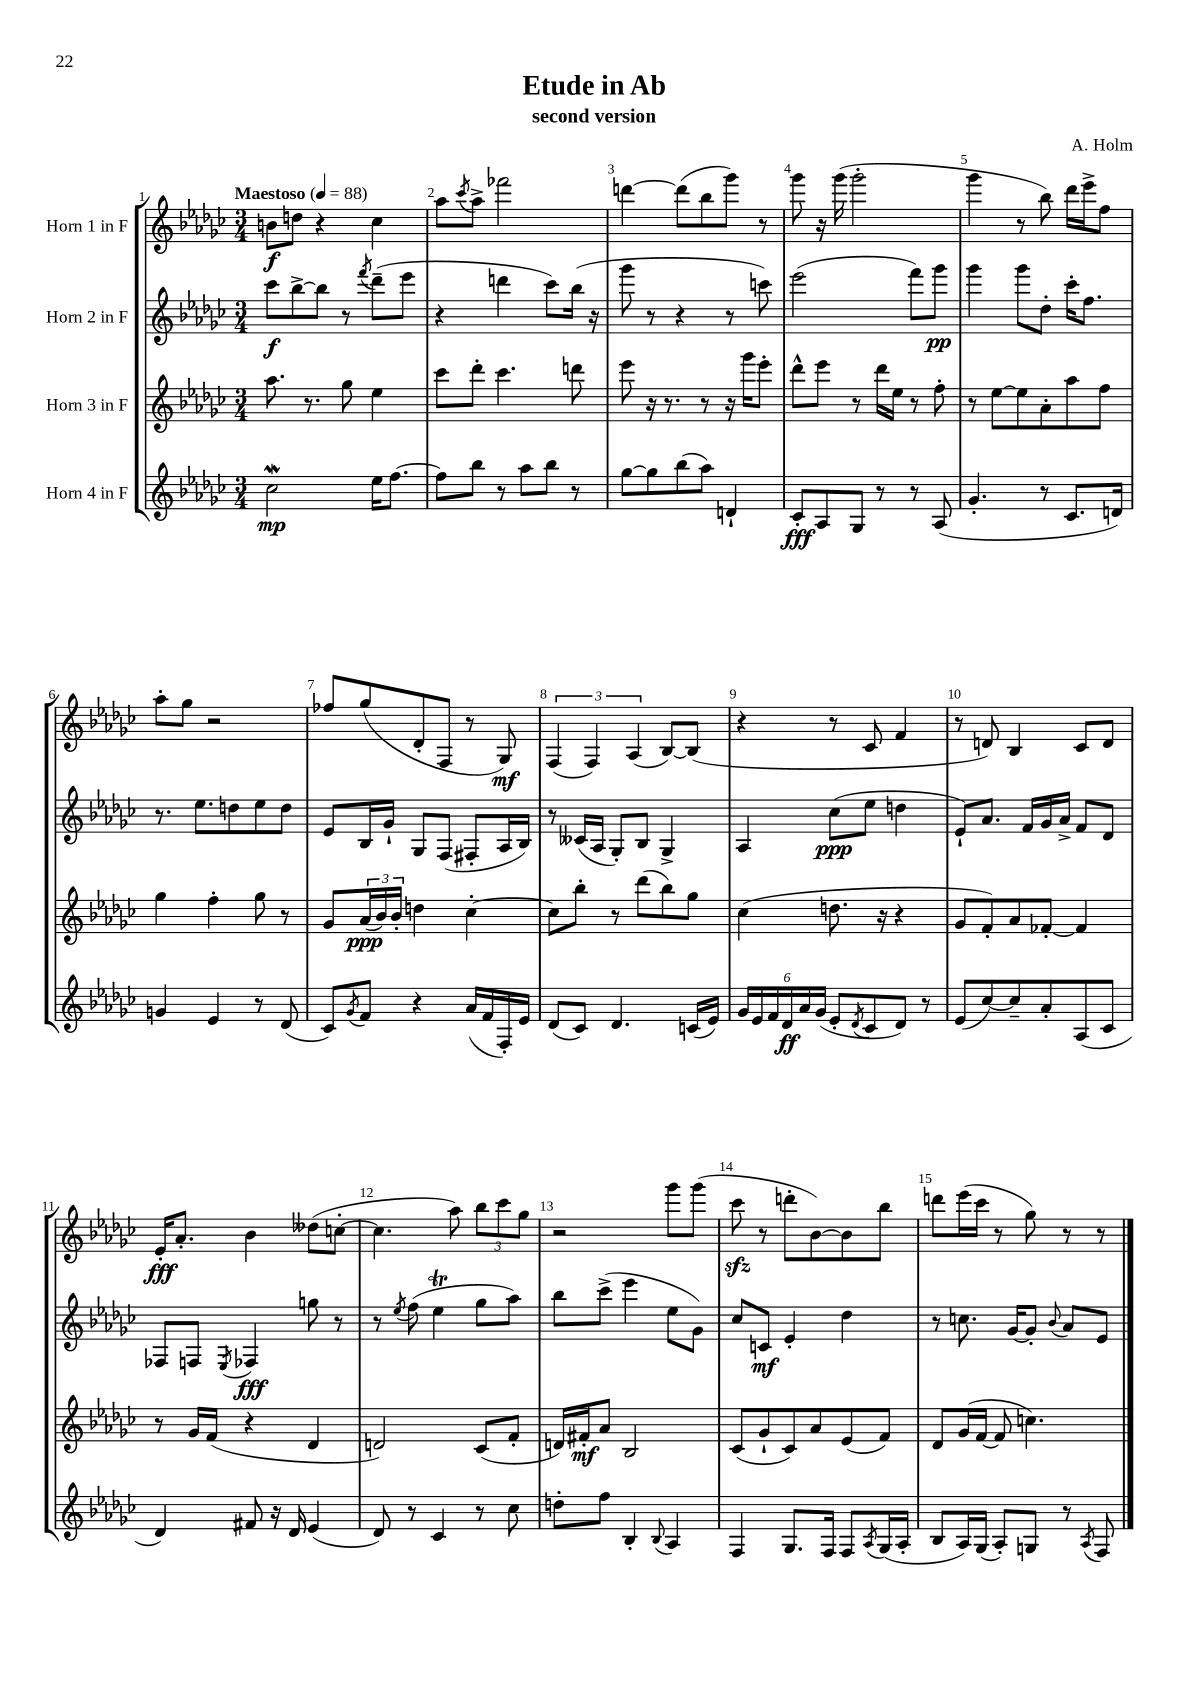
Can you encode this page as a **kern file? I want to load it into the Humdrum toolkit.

**kern	**dynam	**kern	**dynam	**kern	**dynam	**kern	**dynam
*part4	*part4	*part3	*part3	*part2	*part2	*part1	*part1
*staff4	*staff4	*staff3	*staff3	*staff2	*staff2	*staff1	*staff1
*I"Horn 4 in F	*	*I"Horn 3 in F	*	*I"Horn 2 in F	*	*I"Horn 1 in F	*
*clefG2	*	*clefG2	*	*clefG2	*	*clefG2	*
*k[b-e-a-d-g-c-]	*	*k[b-e-a-d-g-c-]	*	*k[b-e-a-d-g-c-]	*	*k[b-e-a-d-g-c-]	*
*M3/4	*	*M3/4	*	*M3/4	*	*M3/4	*
*MM88	*	*MM88	*	*MM88	*	*MM88	*
=1	=1	=1	=1	=1	=1	=1	=1
!	!	!	!	!	!	!LO:TX:a:B:t=Maestoso	!
2cc-w\	mp	8.aa-\	.	8ccc-\L	f	8bn\L	f
.	.	.	.	[8bb-^\	.	8ddn\J	.
.	.	8.r	.	.	.	.	.
.	.	.	.	8bb-\J]	.	4r	.
.	.	8gg-\	.	8r	.	.	.
.	.	.	.	8qfff/	.	.	.
16ee-\KL	.	4ee-\	.	(8ddd-~\L	.	4cc-\	.
[8.ff\J	.	.	.	.	.	.	.
.	.	.	.	8eee-\J	.	.	.
=2	=2	=2	=2	=2	=2	=2	=2
8ff\L]	.	8ccc-\L	.	4r	.	8aa-\L	.
.	.	.	.	.	.	8qccc-/	.
8bb-\J	.	8ddd-'\J	.	.	.	8aa-^\J	.
8r	.	4.ccc-\	.	4dddn\	.	2fff-X\	.
8aa-\L	.	.	.	.	.	.	.
8bb-\J	.	.	.	8ccc-\L)	.	.	.
8r	.	8dddn\	.	(16bb-\Jk	.	.	.
.	.	.	.	16r	.	.	.
=3	=3	=3	=3	=3	=3	=3	=3
[8gg-\L	.	8eee-\	.	8ggg-\	.	[4dddn\	.
8gg-\]	.	16r	.	8r	.	.	.
.	.	8.r	.	.	.	.	.
(8bb-\	.	.	.	4r	.	(8ddd\L]	.
8aa-\J)	.	8r	.	.	.	8bb-\	.
4dn`/	.	16r	.	8r	.	8ggg-\J)	.
.	.	16ggg-\KL	.	.	.	.	.
.	.	8eee-'\J	.	8cccn\)	.	8r	.
=4	=4	=4	=4	=4	=4	=4	=4
8c-'/L	fff	8ddd-^^\L	.	(2eee-\	.	8ggg-\	.
8A-/	.	8eee-\J	.	.	.	16r	.
.	.	.	.	.	.	(16ggg-\	.
8G-/J	.	8r	.	.	.	2ggg-'\	.
8r	.	16ddd-\LL	.	.	.	.	.
.	.	16ee-\JJ	.	.	.	.	.
8r	.	8r	.	8fff\L)	.	.	.
(8A-/	.	8ff'\	.	8ggg-\J	pp	.	.
=5	=5	=5	=5	=5	=5	=5	=5
4.g-'/	.	8r	.	4ggg-\	.	4ggg-\	.
.	.	[8ee-\L	.	.	.	.	.
.	.	8ee-\]	.	8ggg-\L	.	8r	.
8r	.	8a-'\	.	8dd-'\J	.	8bb-\)	.
8.c-/L	.	8aa-\	.	16ccc-'\KL	.	16ddd-\LL	.
.	.	.	.	8.ff\J	.	16eee-^\J	.
.	.	8ff\J	.	.	.	8ff\J	.
16dn/Jk)	.	.	.	.	.	.	.
!!LO:LB:g=z
=6	=6	=6	=6	=6	=6	=6	=6
4gn/	.	4gg-\	.	8.r	.	8aa-'\L	.
.	.	.	.	.	.	8gg-\J	.
.	.	.	.	8.ee-\L	.	.	.
4e-/	.	4ff'\	.	.	.	2r	.
.	.	.	.	8ddn\	.	.	.
8r	.	8gg-\	.	8ee-\	.	.	.
(8d-/	.	8r	.	8dd\J	.	.	.
=7	=7	=7	=7	=7	=7	=7	=7
8c-/L)	.	8g-/L	.	8e-/L	.	8ff-X/L	.
8qg-/	.	.	.	.	.	.	.
8f/J	.	(24a-/L	ppp	16B-/L	.	(8gg-/	.
.	.	24b-/)	.	.	.	.	.
.	.	.	.	16g-`/JJ	.	.	.
.	.	24b-'/JJ	.	.	.	.	.
4r	.	4ddn\	.	8G-/L	.	8d-'/	.
.	.	.	.	(8F/J	.	8F/J	.
(16a-/LL	.	[4cc-'\	.	8F#X'/L	.	8r	.
16f/	.	.	.	.	.	.	.
16F'/)	.	.	.	16A-/L	.	8G-/)	mf
16e-/JJ	.	.	.	16B-/JJ)	.	.	.
=8	=8	=8	=8	=8	=8	=8	=8
(8d-/L	.	8cc-\L]	.	8r	.	(6F/	.
8c-/J)	.	8bb-'\J	.	(16c--X/LL	.	.	.
.	.	.	.	.	.	6F/)	.
.	.	.	.	16A-/JJ	.	.	.
4.d-/	.	8r	.	8G-'/L)	.	.	.
.	.	.	.	.	.	(6A-/	.
.	.	(8ddd-\L	.	8B-/J	.	.	.
.	.	8bb-\)	.	4G-^/	.	[8B-/L)	.
(16cn/LL	.	8gg-\J	.	.	.	(8B-/J]	.
16e-/JJ)	.	.	.	.	.	.	.
=9	=9	=9	=9	=9	=9	=9	=9
24g-/LL	.	(4cc-\	.	4A-/	.	4r	.
24e-/	.	.	.	.	.	.	.
24f/	.	.	.	.	.	.	.
24d-/	ff	.	.	.	.	.	.
24a-/	.	.	.	.	.	.	.
(24g-/JJ	.	.	.	.	.	.	.
8e-'/L	.	8.ddn\	.	(8cc-\L	ppp	8r	.
8qd-/	.	.	.	.	.	.	.
8c-/	.	.	.	8ee-\J	.	8c-/	.
.	.	16r	.	.	.	.	.
8d-/J)	.	4r	.	4ddn\	.	4f/	.
8r	.	.	.	.	.	.	.
=10	=10	=10	=10	=10	=10	=10	=10
(8e-/L	.	8g-/L	.	8e-`/L)	.	8r	.
[8cc-/)	.	8f'/)	.	8.a-/J	.	8dn/)	.
8cc-~/]	.	8a-/	.	.	.	4B-/	.
.	.	.	.	16f/LL	.	.	.
8a-'/	.	[8f-X'/J	.	16g-/	.	.	.
.	.	.	.	16a-^/JJ	.	.	.
(8A-/	.	4f-/]	.	8f/L	.	8c-/L	.
8c-/J	.	.	.	8d-/J	.	8d/J	.
!!LO:LB:g=z
=11	=11	=11	=11	=11	=11	=11	=11
4d-/)	.	8r	.	8F-X/L	.	16e-'/KL	fff
.	.	.	.	.	.	8.a-'/J	.
.	.	16g-/LL	.	8Fn/J	.	.	.
.	.	(16f/JJ	.	.	.	.	.
.	.	.	.	8qE-/	.	.	.
8f#X/	.	4r	.	4F-X/	fff	4b-\	.
16r	.	.	.	.	.	.	.
16d-/	.	.	.	.	.	.	.
(4e-/	.	4d-/	.	8ggn\	.	(8dd--X\L	.
.	.	.	.	8r	.	[8ccn'\J	.
=12	=12	=12	=12	=12	=12	=12	=12
8d-/)	.	2dn/)	.	8r	.	4.cc\]	.
.	.	.	.	8qee-/	.	.	.
8r	.	.	.	(8ff\	.	.	.
4c-/	.	.	.	4ee-T\	.	.	.
.	.	.	.	.	.	8aa-\)	.
8r	.	(8c-/L	.	8gg-\L	.	12bb-\L	.
.	.	.	.	.	.	12ccc-\	.
8cc-\	.	8f'/J	.	8aa-\J)	.	.	.
.	.	.	.	.	.	12gg-\J	.
=13	=13	=13	=13	=13	=13	=13	=13
8ddn'\L	.	16dn/LL)	.	8bb-\L	.	2r	.
.	.	16f#X'/J	mf	.	.	.	.
8ff\J	.	8a-/J	.	(8ccc-^\J	.	.	.
4B-'/	.	2B-/	.	4eee-\	.	.	.
8qqB-/	.	.	.	.	.	.	.
4A-/	.	.	.	8ee-\L	.	8ggg-\L	.
.	.	.	.	8g-\J)	.	(8ggg-\J	.
=14	=14	=14	=14	=14	=14	=14	=14
4F/	.	(8c-/L	.	8cc-/L	.	8ccc-zz\	.
.	.	8g-`/	.	8cn/J	mf	8r	.
8.G-/L	.	8c-/)	.	4e-'/	.	8dddn'\L	.
.	.	8a-/	.	.	.	[8b-\)	.
16F/Jk	.	.	.	.	.	.	.
8F/L	.	(8e-/	.	4dd-\	.	8b-\]	.
8qA-/	.	.	.	.	.	.	.
(16G-/L	.	8f/J)	.	.	.	8bb-\J	.
16A-'/JJ	.	.	.	.	.	.	.
=15	=15	=15	=15	=15	=15	=15	=15
8B-/L	.	8d-/L	.	8r	.	8dddn\L	.
16A-/L)	.	(16g-/L	.	8.ccn\	.	(16eee-\L	.
(16G-/JJ	.	[16f/JJ	.	.	.	16ccc-\JJ	.
8A-'/L)	.	8f/]	.	.	.	8r	.
.	.	.	.	[16g-/KL	.	.	.
8Gn/J	.	4.ccn\)	.	8g-'/J]	.	8gg-\)	.
.	.	.	.	8qqb-/	.	.	.
8r	.	.	.	8a-/L	.	8r	.
8qA-/	.	.	.	.	.	.	.
8F/	.	.	.	8e-/J	.	8r	.
==	==	==	==	==	==	==	==
*-	*-	*-	*-	*-	*-	*-	*-
